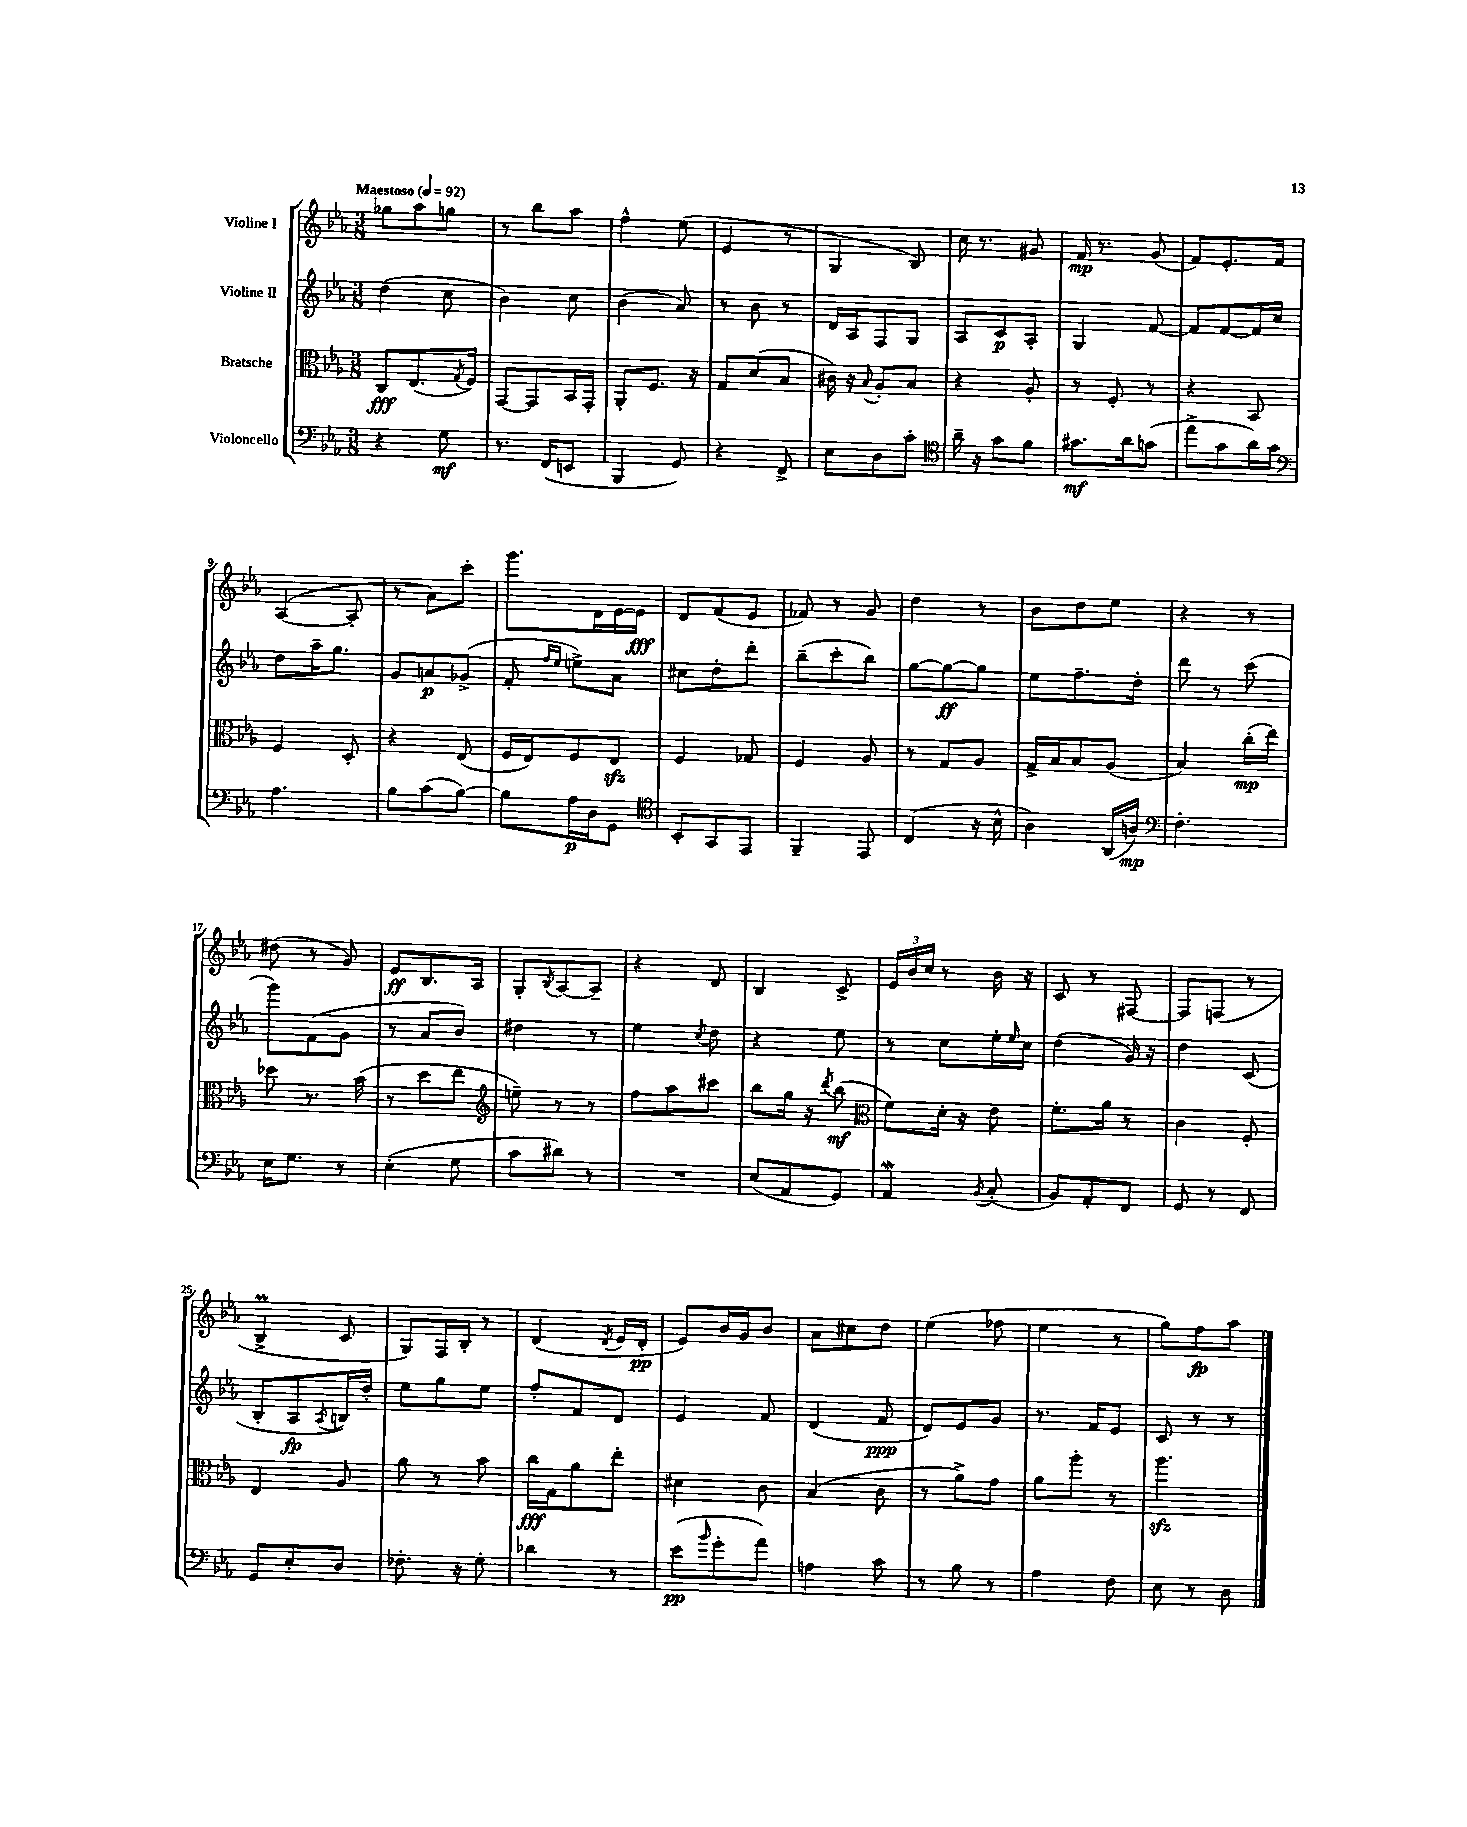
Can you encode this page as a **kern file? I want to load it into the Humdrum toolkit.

**kern	**kern	**kern	**kern
*staff4	*staff3	*staff2	*staff1
*clefF4	*clefC3	*clefG2	*clefG2
*k[b-e-a-]	*k[b-e-a-]	*k[b-e-a-]	*k[b-e-a-]
*M3/8	*M3/8	*M3/8	*M3/8
*MM92	*MM92	*MM92	*MM92
4r	8C	(4dd	8gg-
.	(8.E-	.	8aa-
8G	.	8cc	8gg
.	8qG	.	.
.	16F)	.	.
=	=	=	=
8.r	[8GG	4b-)	8r
.	8GG]	.	8bb-
(16FF	.	.	.
8EE	16BB-	8cc	8aa-
.	16GG'	.	.
=	=	=	=
4BBB-	8AA-'	(4b-	4ff^^
.	8.F	.	.
8GG)	.	8a-)	(8ee-
.	16r	.	.
=	=	=	=
4r	8G	8r	4e-
.	(8d	8b-	.
8FF^	8B-	8r	8r
=	=	=	=
8E-	16c#)	16d	4G
.	16r	16A-	.
.	8qqB-	.	.
8D	8A-'	8F	.
8c'	8B-	8G	8B-)
=	=	=	=
*clefC4	*	*	*
16a-~	4r	8A-	16cc
16r	.	.	8.r
8g	.	8c	.
8f	8A-'	8A-'	8g#
=	=	=	=
8.g#	8r	4G	16f
.	.	.	8.r
.	8F'	.	.
16a-	.	.	.
(8g	8r	[8f	(8g
=	=	=	=
8ee-^	4r	8f]	8f)
8g	.	[8f	8.e-'
16a-)	8BB-	16f]	.
16g	.	16cc	16f
=	=	=	=
*clefF4	*	*	*
4.A-	4F	8dd	([4A-
.	.	16aa-~	.
.	.	8.gg	.
.	8D'	.	8A-']
=	=	=	=
8B-	4r	8g	8r
(8c	.	8a	8a-)
[8B-)	(8E-	(8g-^	8ccc'
=	=	=	=
8B-]	16F	8f'	8.ggg
.	16E-)	.	.
.	.	16qqff	.
.	.	16qqee-	.
16A-	8F	8ee^)	.
16D	.	.	16d
8GG	8E-	8a-	[16e-
.	.	.	16e-]
=	=	=	=
*clefC4	*	*	*
8BB-'	4F	8cc#	8d
8GG	.	8dd'	(8f
8EE-	8G-	8ddd'	8e-
=	=	=	=
4FF~	4F	(8bb-~	8f-)
.	.	8ccc'	8r
8EE-	8A-	8bb-)	8g
=	=	=	=
(4C	8r	[8gg	4dd
.	8G	8gg_	.
16r	8A-	8gg]	8r
16B-^^	.	.	.
=	=	=	=
4A-)	16G^	8ee-	8b-
.	16B-	.	.
.	8B-	8.ff~	8dd
(16AA-	(8A-	.	8ee-
16A)	.	16dd'	.
=	=	=	=
*clefF4	*	*	*
4.F'	4B-)	8ddd	4r
.	.	8r	.
.	(16cc'	(8ccc	8r
.	16ee-)	.	.
=	=	=	=
16E-	8dd-	8ggg)	(8dd#
8.G	.	.	.
.	8.r	(8f	8r
8r	.	8g	8g)
.	(16b-	.	.
=	=	=	=
(4E-'	8r	8r	8e-
.	8dd	8a-	8.B-
8G	8ee-	8b-)	.
.	.	.	16A-
=	=	=	=
*	*clefG2	*	*
8c	8ee~)	4dd#	8G'
.	.	.	8qB-
8d#)	8r	.	[8A-
8r	8r	8r	8A-~]
=	=	=	=
4.r	8ff	4ee-	4r
.	8aa-	.	.
.	.	8qcc	.
.	8ccc#	8dd	8d
=	=	=	=
(8E-	8bb-	4r	4B-
8AA-	16gg	.	.
.	16r	.	.
.	8qddd	.	.
8GG)	(8bb-	8ee-	8c^
=	=	=	=
*	*clefC3	*	*
4AA-	8f)	8r	24e-
.	.	.	24b-
.	.	.	24cc
.	16d'	8cc	8r
.	16r	.	.
8qBB-	.	.	.
(8C'	8e-	16ee-'	16b-
.	.	16qqee-	.
.	.	16cc	16r
=	=	=	=
8BB-)	8.f'	(4dd	8c
8AA-'	.	.	8r
.	16a-	.	.
8FF	8r	16g)	[8F#
.	.	16r	.
=	=	=	=
8GG	4c	4dd	8F#]
8r	.	.	(8F
8FF	8F'	(8c	8r
=	=	=	=
8GG	4E-	8B-'	4B-^
8E-'	.	8A-	.
.	.	8qA-	.
8D	8A-	16B)	8c
.	.	16dd'	.
=	=	=	=
8.F-'	8a-	8ee-	8G)
.	8r	8gg	16F
16r	.	.	16B-'
8G'	8b-	8ee-	8r
=	=	=	=
4d-	16cc	8ff'	(4d
.	16G	.	.
.	8a-	8f	.
.	.	.	8qd
8r	8ee-'	8d	16e-
.	.	.	16d'
=	=	=	=
(8e-	4d#	4e-	8e-)
16qqb-	.	.	.
8g'	.	.	16b-
.	.	.	16g
8a-)	8c	8f	8b-
=	=	=	=
4A	(4B-	(4d	8a-
.	.	.	8cc#
8c	8c	8f	8dd
=	=	=	=
8r	8r	8d)	(4ee-
8B-	8a-^)	8e-	.
8r	8g	8g	8ff-
=	=	=	=
4A-	8a-	8.r	4ee-
.	8aa-'	.	.
.	.	16f	.
8F	8r	8e-	8r
=	=	=	=
8E-	4.aa-	8c	8gg)
8r	.	8r	8ff
8D	.	8r	8aa-
==	==	==	==
*-	*-	*-	*-
